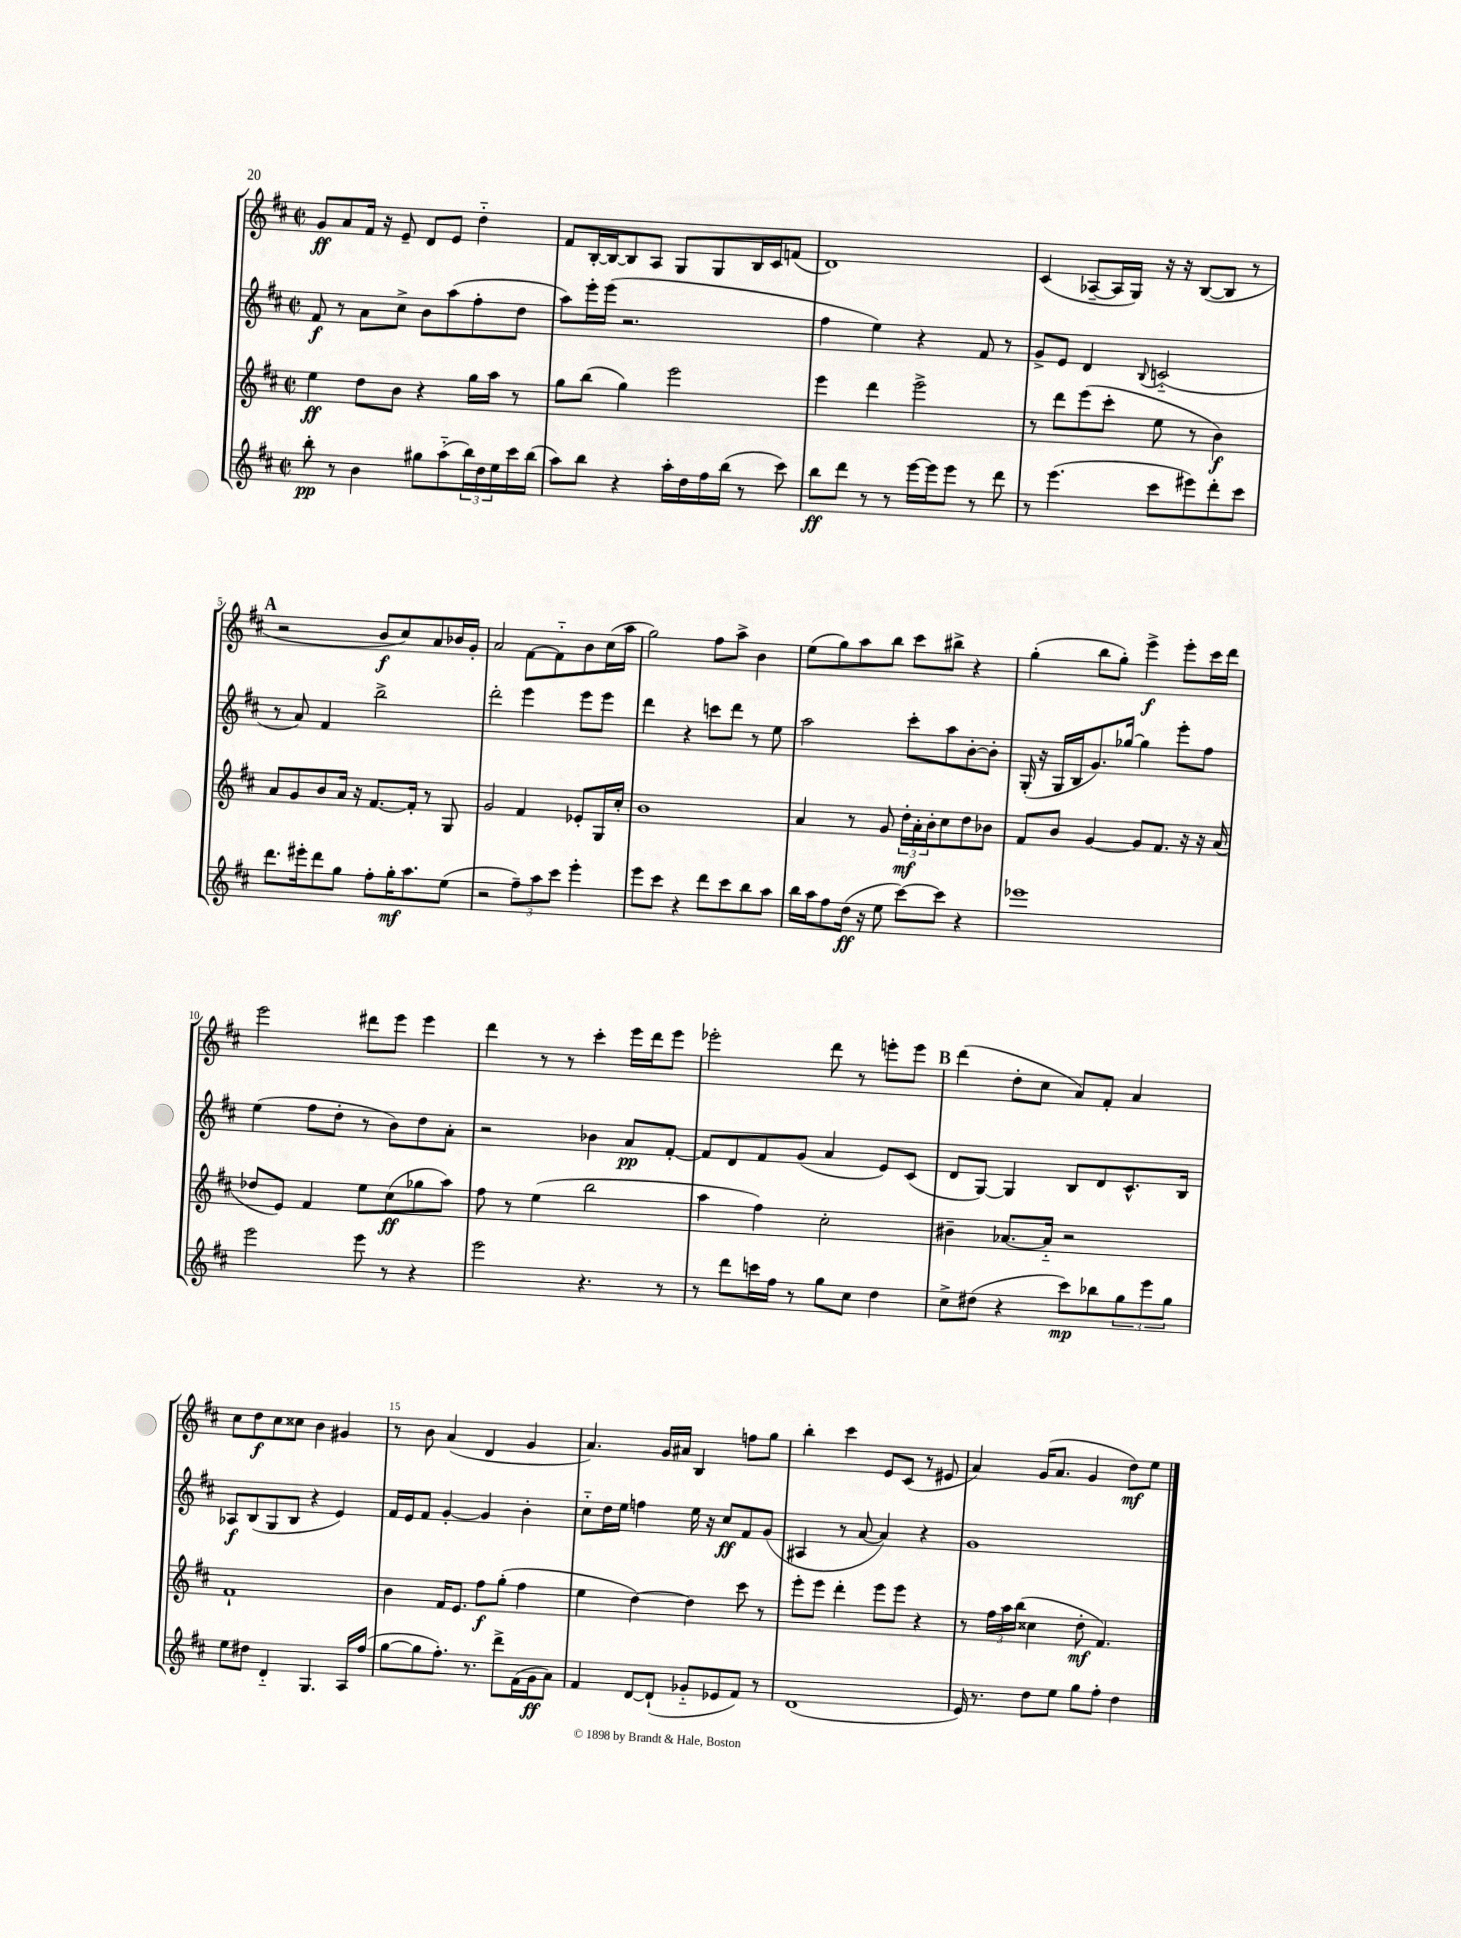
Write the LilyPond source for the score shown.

<<
\new StaffGroup <<
\new Staff = "s0" {
    \clef treble \key d \major \defaultTimeSignature \time 2/2
    g'8\ff a'8 fis'16 r16 e'8-- d'8 e'8 d''4-_ |
    fis'8 b16~-. b16~ b8 a8 g8 g8 b16 cis'16 f'8( |
    d'1) |
    cis'4( aes8~-- aes16 g16) r16 r16 b8~( b8 r8 |
    \mark \markup { \bold "A" } r2 b'8\f cis''8) a'8 bes'16 g'16-. |
    a'2 fis'8~ fis'8-_ b'8 cis''16( a''16 |
    g''2) fis''8 a''8-> b'4 |
    e''8( g''8) a''8 b''8 cis'''8 bis''8-> r4 |
    g''4-.( b''8 g''8-.) e'''4->\f e'''8-. cis'''16 d'''16 |
    e'''2 dis'''8 e'''8 e'''4 |
    d'''4 r8 r8 cis'''4-. e'''16 d'''16 e'''8 |
    ees'''2-. d'''8 r8 e'''8-. e'''8 |
    \mark \markup { \bold "B" } d'''4( d''8-. cis''8 a'8) fis'8-. a'4 |
    cis''8 d''8\f cis''8 cisis''8 b'4 gis'4 |
    r8 b'8 a'4( d'4 g'4 |
    a'4.) g'16 ais'16 b4 f''8 g''8 |
    b''4-. cis'''4 e'8 cis'8( r8 eis'8 |
    a'4) g'16( a'8. g'4 d''8\mf) e''8 \bar "|." |
}
\new Staff = "s1" {
    \clef treble \key d \major \defaultTimeSignature \time 2/2
    fis'8\f r8 a'8 cis''8-> b'8 a''8( fis''8-. d''8 |
    a''8) e'''16-. e'''16( r2. |
    fis''4 e''4) r4 fis'8 r8 |
    g'8-> e'8 d'4 \appoggiatura { b8 } c'2-_( |
    \mark \markup { \bold "A" } r8 a'8) fis'4 b''2-> |
    d'''2-. e'''4 e'''8 e'''8 |
    d'''4 r4 c'''8 d'''8 r8 e''8 |
    a''2 cis'''8-. a''8 b'8~-. b'8-. |
    g16-.( r16 g16 b16 g'8.) ges''16~ ges''4 e'''8-. fis''8 |
    e''4( fis''8 d''8-. r8 b'8) d''8 a'8-. |
    r2 bes'4 a'8\pp fis'8~-. |
    fis'8 d'8 fis'8 g'8( a'4 e'8) cis'8( |
    \mark \markup { \bold "B" } d'8 g8~) g4 b8 d'8 cis'8.-^ b16 |
    aes8\f b8( g8 b8 r4 e'4) |
    fis'16 e'16 fis'8 g'4~-. g'4 b'4-. |
    cis''8-_ d''16 e''16 f''4 e''16 r16 cis''8\ff fis'8 g'8( |
    ais4 r8 a'8~ a'4) r4 |
    g'1 \bar "|." |
}
\new Staff = "s2" {
    \clef treble \key d \major \defaultTimeSignature \time 2/2
    e''4\ff d''8 b'8 r4 g''16 a''16 r8 |
    g''8 b''8( g''4) e'''2 |
    e'''4 d'''4 e'''2-> |
    r8 d'''8 e'''8( cis'''8-. e''8 r8 b'4\f) |
    \mark \markup { \bold "A" } a'8 g'8 b'8 a'16 r16 fis'8.~ fis'16-. r8 g8 |
    g'2 fis'4 ees'8-. g16 cis''16-. |
    b'1 |
    a'4 r8 g'8 \tuplet 3/2 { d''16-.\mf a'16-. b'16-. } cis''8 d''8 bes'8 |
    fis'8 b'8 g'4~ g'8 fis'8. r16 r16 a'16( |
    des''8 e'8) fis'4 e''8 cis''8\ff( ges''8 a''8) |
    fis''8 r8 e''4( b''2 |
    a''4 fis''4) cis''2-. |
    \mark \markup { \bold "B" } bis'4-- aes'8.~ aes'16-_ r2 |
    fis'1-! |
    b'4 fis'16 e'8. fis''8\f g''8-.( fis''4 |
    e''4 d''4~) d''4 cis'''8 r8 |
    e'''8-. e'''8 d'''4-. e'''8 e'''8 r4 |
    r8 \tuplet 3/2 { fis''16 a''16 b''16( } cisis''4 d''8-.\mf fis'4.) \bar "|." |
}
\new Staff = "s3" {
    \clef treble \key d \major \defaultTimeSignature \time 2/2
    b''8-.\pp r8 b'4 gis''8 a''8-_( \tuplet 3/2 { b''16) d''16 e''16 } cis'''16 b''16( |
    a''8) b''8 r4 a''16-. d''16 fis''16 b''16( r8 cis'''8) |
    b''8\ff d'''8 r8 r8 e'''16~ e'''16 e'''8 r8 d'''8 |
    r8 e'''4.( cis'''8 eis'''8) d'''8-. cis'''8 |
    \mark \markup { \bold "A" } d'''8. eis'''16-. d'''8 g''8 fis''8-. g''16-.\mf a''8. e''8( |
    r2 \tuplet 3/2 { fis''8--) a''8 cis'''8 } e'''4-. |
    e'''8 cis'''8 r4 d'''8 cis'''8 b''8 a''8 |
    b''16 a''16 fis''8 d''16\ff( r16 e''8 cis'''8~) cis'''8 r4 |
    ees'''1 |
    e'''2 e'''8 r8 r4 |
    e'''2 r4. r8 |
    r8 d'''8 c'''16 fis''16 r8 g''8 cis''8 d''4 |
    \mark \markup { \bold "B" } cis''8-> dis''8( r4 cis'''8\mp) bes''8 \tuplet 3/2 { g''8 e'''8 g''8 } |
    e''8 dis''8 d'4-_ g4. a16 fis''16( |
    g''8~ g''8 fis''8.-.) r8. d'''8-> fis'16( g'16\ff a'8) |
    fis'4 d'8~ d'8-!( ges'8-_ ees'8 fis'8) r8 |
    d'1( |
    e'16) r8. d''8 e''8 g''8 fis''8-. d''4 \bar "|." |
}
>>
>>
\layout { \context { \Score \override BarNumber.break-visibility = ##(#f #t #t) barNumberVisibility = #(every-nth-bar-number-visible 5) } }
